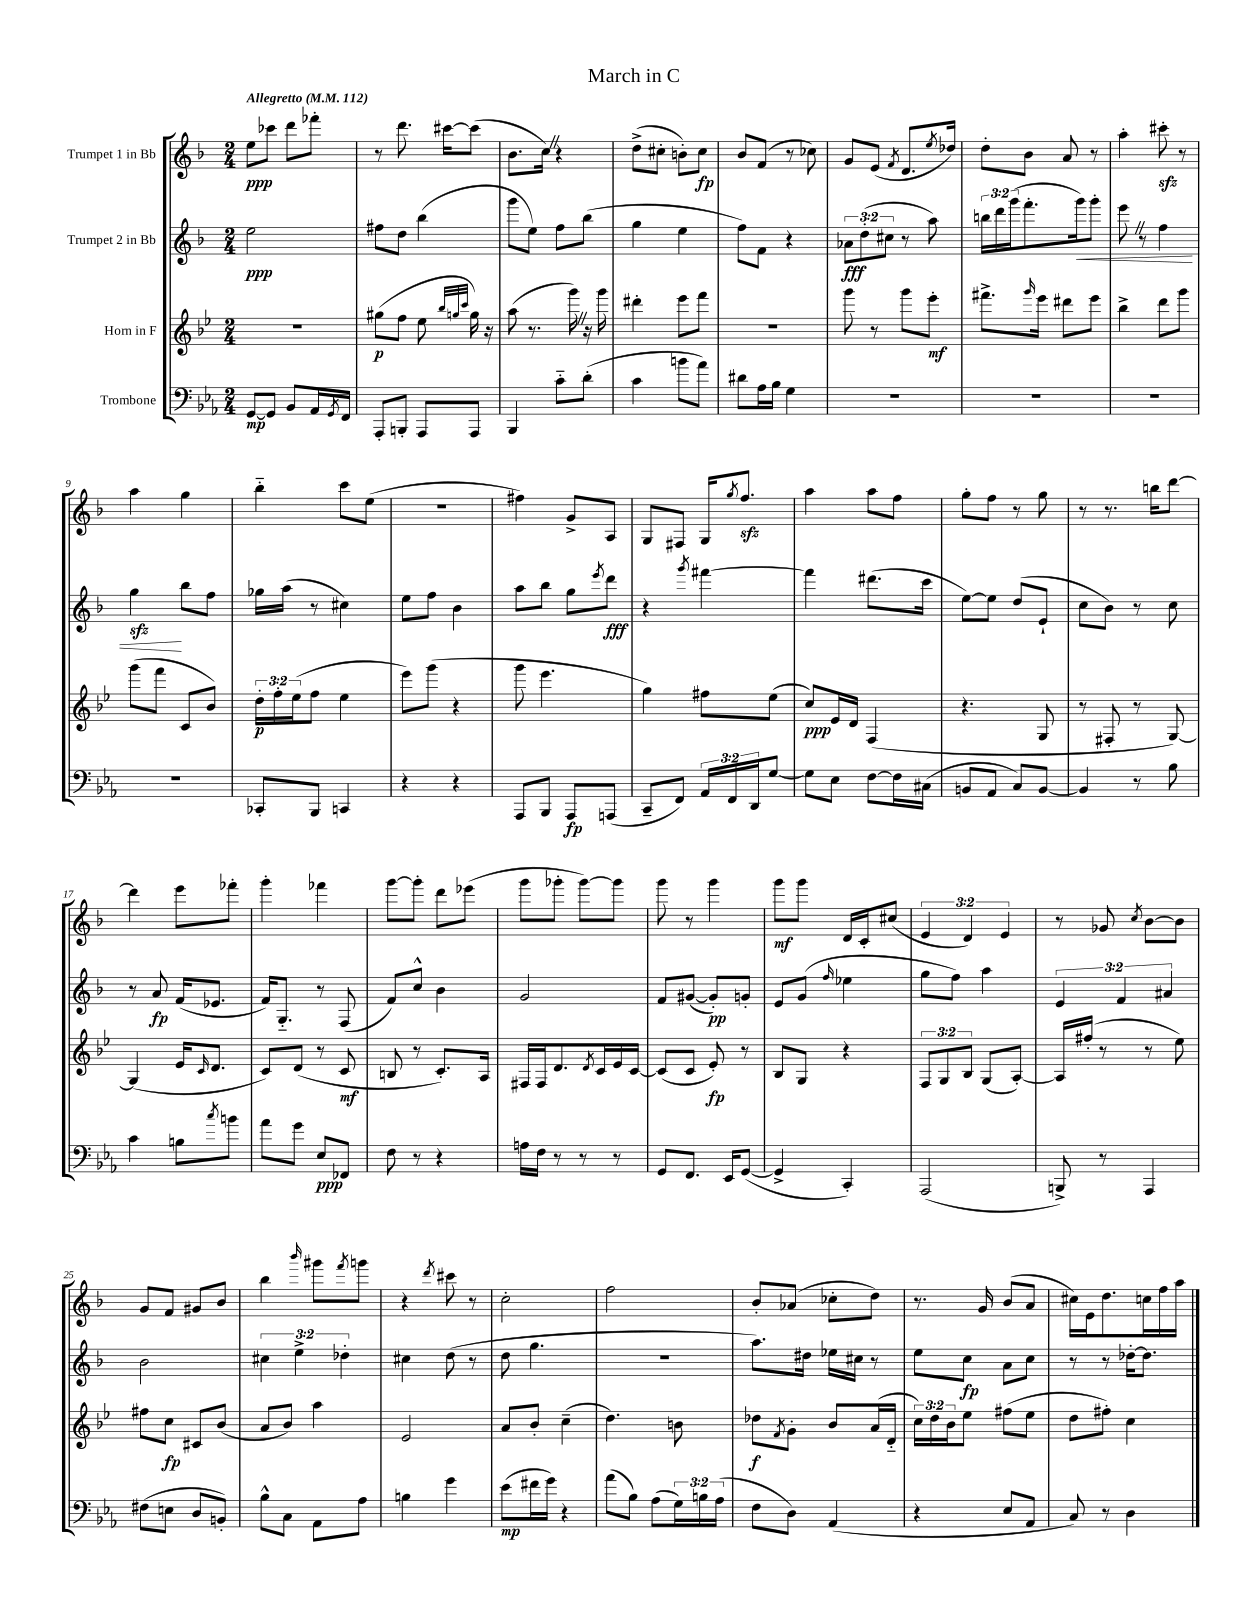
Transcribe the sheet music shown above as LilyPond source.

\header { title = "March in C" }
<<
\new StaffGroup <<
\new Staff = "s0" \with { instrumentName = "Trumpet 1 in Bb" } {
    \clef treble \key f \major \numericTimeSignature \time 2/4 \override Staff.TupletNumber.text = #tuplet-number::calc-fraction-text \tempo "Allegretto" 4 = 112
    e''8\ppp ces'''8 d'''8 fes'''8-. |
    r8 d'''8. cis'''16~ cis'''8( |
    bes'8. c''16) \once \override BreathingSign.text = \markup { \musicglyph "scripts.caesura.straight" } \breathe r4 |
    d''8->( cis''8-. b'8-.) cis''8\fp |
    bes'8 f'8( r8 ces''8) |
    g'8 e'8( \acciaccatura { f'8 } d'8. \acciaccatura { e''8 } des''16) |
    d''8-. bes'8 a'8 r8 |
    a''4-. cis'''8-.\sfz r8 |
    a''4 g''4 |
    bes''4-_ c'''8 e''8( |
    r2 |
    fis''4) g'8-> a8 |
    g8 fis8 g16 \acciaccatura { g''8 } f''8.\sfz |
    a''4 a''8 f''8 |
    g''8-. f''8 r8 g''8 |
    r8 r8. b''16 d'''8~ |
    d'''4 e'''8 fes'''8-. |
    g'''4-. fes'''4 |
    g'''8~ g'''8-. d'''8 ees'''8( |
    g'''8 ges'''8-. ges'''8~) ges'''8 |
    g'''8 r8 g'''4 |
    g'''8\mf g'''8 d'16 c'16-. cis''8( |
    \tuplet 3/2 { e'4 d'4) e'4 } |
    r8 ges'8 \acciaccatura { c''8 } bes'8~ bes'8 |
    g'8 f'8 gis'8 bes'8 |
    bes''4 \grace { bes'''16 } gis'''8 \acciaccatura { f'''8 } g'''8 |
    r4 \acciaccatura { d'''8 } cis'''8 r8 |
    c''2-. |
    f''2 |
    bes'8-. aes'8( ces''8-. d''8) |
    r8. g'16 bes'8( a'8 |
    cis''16) e'16 d''8. c''16 f''16 a''16 \bar "|." |
}
\new Staff = "s1" \with { instrumentName = "Trumpet 2 in Bb" } {
    \clef treble \key f \major \numericTimeSignature \time 2/4 \override Staff.TupletNumber.text = #tuplet-number::calc-fraction-text
    e''2\ppp |
    fis''8 d''8 bes''4( |
    g'''8 e''8) f''8 bes''8( |
    g''4 e''4 |
    f''8) f'8 r4 |
    \tuplet 3/2 { aes'8\fff d''8-.( cis''8 } r8 a''8) |
    \tuplet 3/2 { b''16 d'''16 g'''16( } f'''8.-. g'''16\<) g'''8-. |
    e'''8 \once \override BreathingSign.text = \markup { \musicglyph "scripts.caesura.straight" } \breathe r8 f''4 |
    g''4\sfz\! bes''8 f''8 |
    ges''16 a''16( r8 cis''4) |
    e''8 f''8 bes'4 |
    a''8 bes''8 g''8 \acciaccatura { e'''8 } d'''8\fff |
    r4 \acciaccatura { g'''8 } fis'''4~ |
    fis'''4 dis'''8.( c'''16 |
    e''8~) e''8 d''8( e'8-! |
    c''8 bes'8) r8 c''8 |
    r8 a'8\fp f'16( ees'8. |
    f'16) g8.-_ r8 f8( |
    f'8) c''8-^ bes'4 |
    g'2 |
    f'8 gis'8~( gis'8-.\pp) g'8-. |
    e'8 g'8( \grace { f''16 } ees''4 |
    g''8 f''8) a''4 |
    \tuplet 3/2 { e'4 f'4 ais'4 } |
    bes'2 |
    \tuplet 3/2 { cis''4 e''4-> des''4-. } |
    cis''4 d''8( r8 |
    d''8 g''4. |
    r2 |
    a''8.) dis''16 ees''16 cis''16 r8 |
    e''8 c''8\fp a'8 c''8 |
    r8 r8 des''16~-. des''8. \bar "|." |
}
\new Staff = "s2" \with { instrumentName = "Horn in F" } {
    \clef treble \key bes \major \numericTimeSignature \time 2/4 \override Staff.TupletNumber.text = #tuplet-number::calc-fraction-text
    R2 |
    gis''8\p( f''8 ees''8 \grace { bes''32 g''32 c'''32 } g''16) r16 |
    a''8( r8. g'''16) \once \override BreathingSign.text = \markup { \musicglyph "scripts.caesura.straight" } \breathe r16 g'''16 |
    dis'''4-. ees'''8 f'''8 |
    r2 |
    g'''8 r8 g'''8 ees'''8-.\mf |
    fis'''8.-> \grace { g'''16 } ees'''16 dis'''8 ees'''8 |
    bes''4-> d'''8 g'''8 |
    g'''8( f'''8 c'8 bes'8) |
    \tuplet 3/2 { d''16-.\p f''16-. ees''16( } f''8 ees''4 |
    ees'''8) g'''8( r4 |
    g'''8 ees'''4. |
    g''4) fis''8 ees''8( |
    c''8\ppp) ees'16 d'16 f4( |
    r4. g8 |
    r8 fis8-. r8 g8~) |
    g4( ees'16 \grace { c'16 } d'8. |
    c'8) d'8( r8 c'8\mf |
    b8 r8 c'8.-.) a16 |
    fis16 fis16 d'8. \acciaccatura { d'8 } c'16 ees'16 c'16~ |
    c'8( c'8 ees'8-.\fp) r8 |
    bes8 g8 r4 |
    \tuplet 3/2 { f8 g8 bes8 } g8( a8~-.) |
    a16 fis''16-.( r8 r8 ees''8) |
    fis''8 c''8\fp cis'8 bes'8( |
    a'8 bes'8) a''4 |
    ees'2 |
    a'8 bes'8-. c''4--( |
    d''4.) b'8 |
    des''8\f \acciaccatura { f'8 } g'8-. bes'8 a'16( d'16-_ |
    \tuplet 3/2 { c''16) d''16 bes'16 } ees''8 fis''8( ees''8 |
    d''8 fis''8-.) c''4 \bar "|." |
}
\new Staff = "s3" \with { instrumentName = "Trombone" } {
    \clef bass \key ees \major \numericTimeSignature \time 2/4 \override Staff.TupletNumber.text = #tuplet-number::calc-fraction-text
    g,8~\mp g,8 bes,8 aes,16 \acciaccatura { g,8 } f,16 |
    aes,,8-. b,,8-. aes,,8 aes,,8 |
    bes,,4 c'8-_ d'8-.( |
    c'4 b'8 aes'8) |
    dis'8 aes16 bes16 g4 |
    R2 |
    R2 |
    R2 |
    R2 |
    ces,8-. bes,,8 c,4 |
    r4 r4 |
    aes,,8 bes,,8 aes,,8\fp a,,8( |
    c,8-- f,8) \tuplet 3/2 { aes,16 f,16 d,16 } g8~ |
    g8 ees8 f8~ f16 cis16( |
    b,8 aes,8 c8) b,8~ |
    b,4 r8 bes8 |
    c'4 b8 \acciaccatura { c''8 } b'8 |
    aes'8 g'8 ees8\ppp fes,8 |
    f8 r8 r4 |
    a16 f16 r8 r8 r8 |
    g,8 f,8. ees,16 g,8~( |
    g,4-> c,4-.) |
    aes,,2( |
    b,,8->) r8 aes,,4 |
    fis8( e8 d8 b,8-.) |
    bes8-^ c8 aes,8 aes8 |
    b4 g'4 |
    ees'8\mp( fis'16 g'16) r4 |
    aes'8( bes8) aes8( \tuplet 3/2 { g16) b16 aes16( } |
    f8 d8) aes,4( |
    r4 ees8 aes,8 |
    c8) r8 d4 \bar "|." |
}
>>
>>
